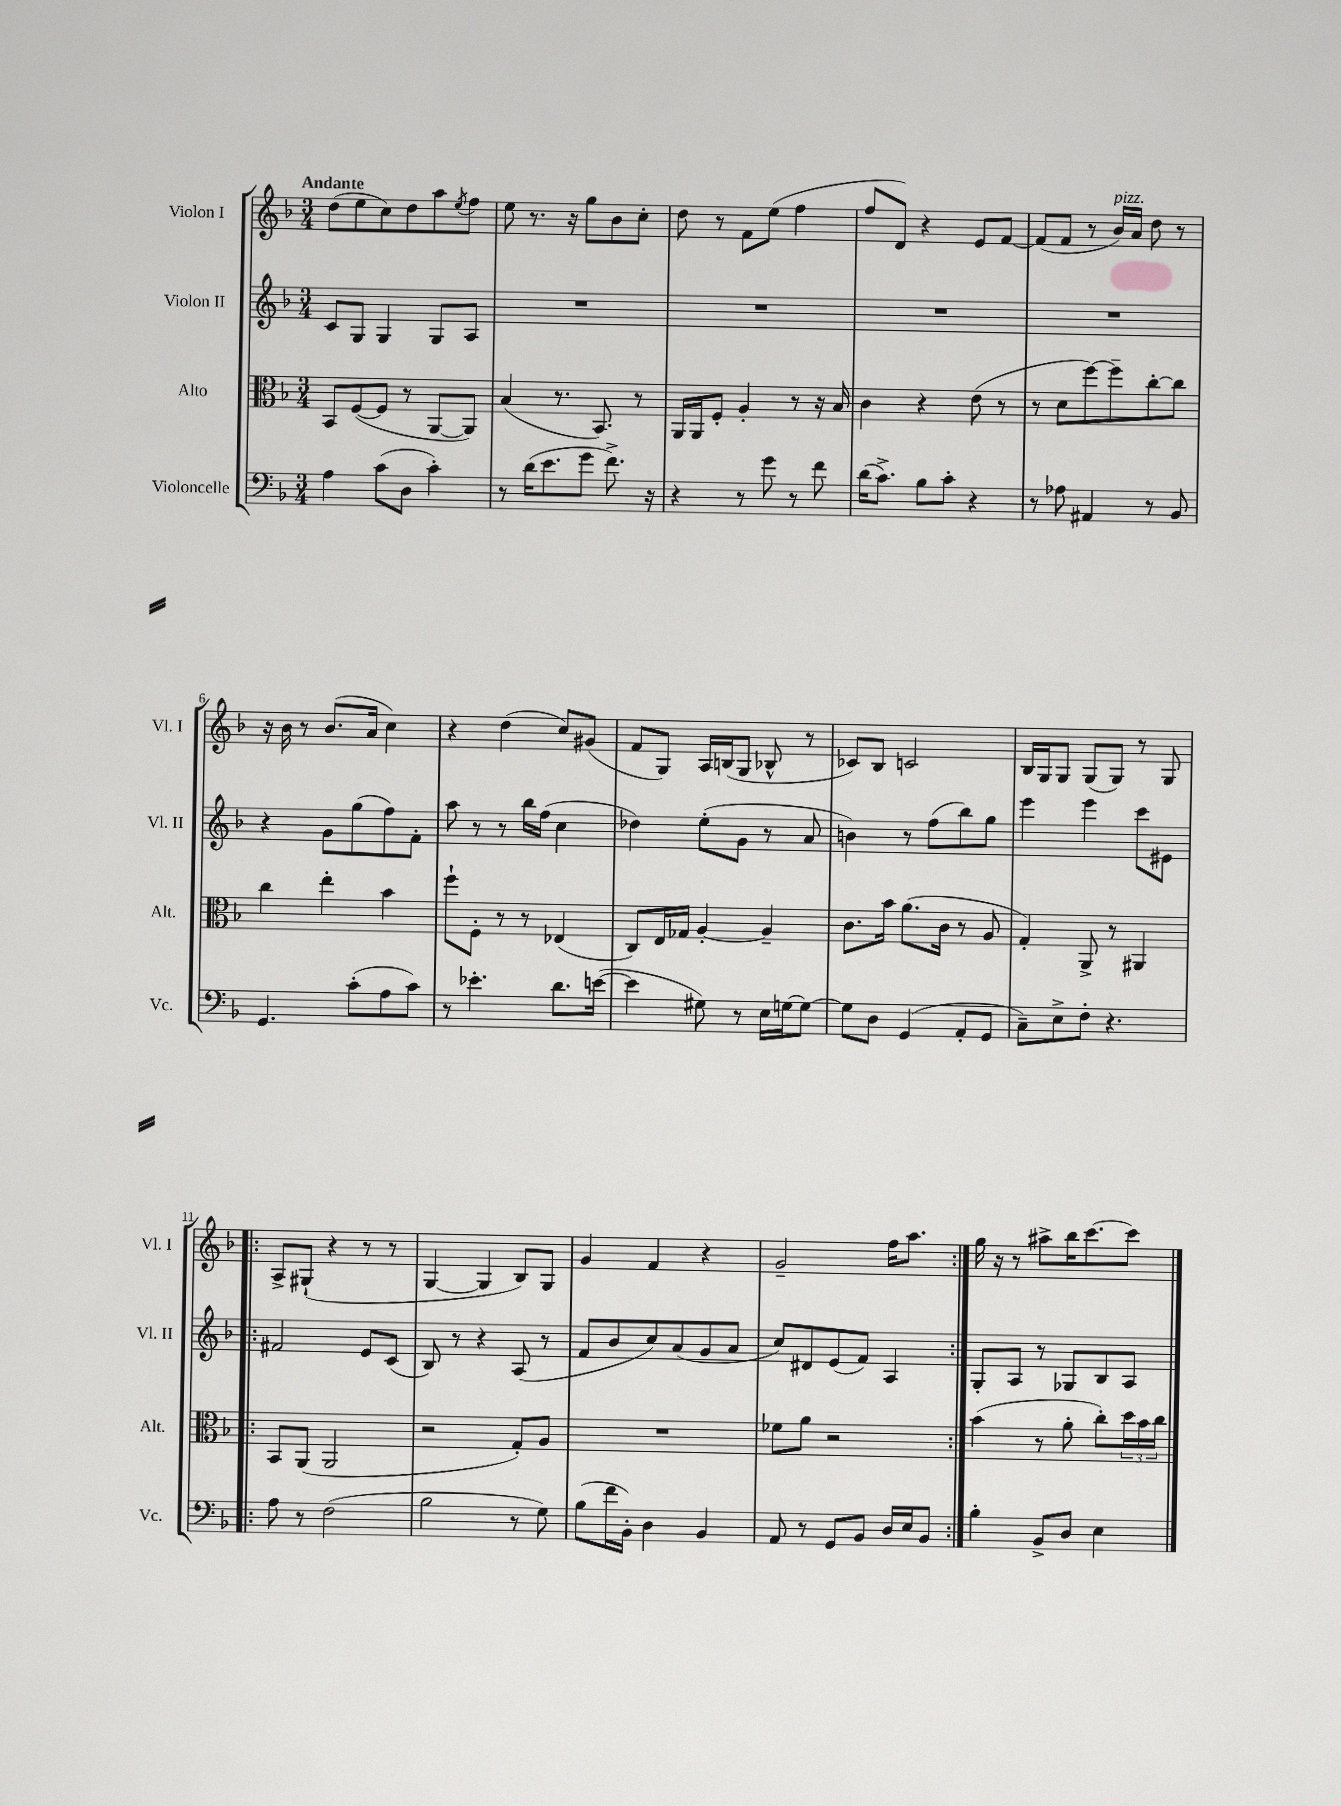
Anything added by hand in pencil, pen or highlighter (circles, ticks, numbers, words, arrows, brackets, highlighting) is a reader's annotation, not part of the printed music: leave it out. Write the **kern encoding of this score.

**kern	**kern	**kern	**kern
*staff4	*staff3	*staff2	*staff1
*clefF4	*clefC3	*clefG2	*clefG2
*k[b-]	*k[b-]	*k[b-]	*k[b-]
*M3/4	*M3/4	*M3/4	*M3/4
4A	8BB-	8c	(8dd
.	([8F	8G	8ee
(8c	8F]	4G	8cc)
8D	8r	.	8dd
4c')	[8AA	8G	8aa
.	.	.	8qee
.	8AA])	8A	8ff
=	=	=	=
8r	(4B-	2.r	8ee
(16d	.	.	8.r
8.e	.	.	.
.	8.r	.	.
.	.	.	16r
8g	.	.	8gg
.	8.BB-)	.	.
8.f^)	.	.	8b-
.	8r	.	8cc'
16r	.	.	.
=	=	=	=
4r	16AA	2.r	8dd
.	16AA	.	.
.	8F'	.	8r
8r	4A'	.	8f
8g	.	.	(8ee
8r	8r	.	4ff
8f	16r	.	.
.	16B-	.	.
=	=	=	=
(16d	4c	2.r	8ff
8.c^)	.	.	.
.	.	.	8d)
8B-	4r	.	4r
8c'	.	.	.
4r	(8e	.	8e
.	8r	.	[8f
=	=	=	=
8r	8r	2.r	(8f]
8A-	8d	.	8f
4AA#	[8ff)	.	8r
.	8ff~]	.	16b-)
.	.	.	16a
8r	[8cc'	.	8dd
8BB-	8cc]	.	8r
=	=	=	=
4.GG	4cc	4r	16r
.	.	.	16b-
.	.	.	8r
.	4ee'	8g	(8.b-
(8c'	.	(8gg	.
.	.	.	16a
8A	4b-	8ff)	4cc)
8c)	.	8f'	.
=	=	=	=
8r	8ff`	8aa	4r
4.e-'	8F'	8r	.
.	8r	8r	(4dd
.	8r	16bb-	.
.	.	(16ff	.
8.d	(4E-	4cc	8cc)
.	.	.	(8g#
([16e	.	.	.
=	=	=	=
4e]	8C)	4dd-)	8f
.	16E	.	8G)
.	16G-	.	.
8G#)	[4A'	(8ee'	16A
.	.	.	(16B
8r	.	8g	8G
16E	4A~]	8r	8B-^^
[16G	.	.	.
8G_	.	8a	8r
=	=	=	=
8G]	8.c	4b)	8c-)
8D	.	.	8B-
.	16b-	.	.
(4GG	(8.a	8r	2c
.	.	(8ff	.
.	16c	.	.
8AA'	8r	8bb-)	.
8GG	8A	8gg	.
=	=	=	=
8C~)	4G')	4eee	16B-
.	.	.	16G
8E^	.	.	8G
8F'	8AA^	4eee	(8G
4.r	8r	.	8G)
.	4AA#	8ccc	8r
.	.	8e#	8G
=!|:	=!|:	=!|:	=!|:
8A	8BB-	2f#	8A^
8r	(8AA	.	(8G#`
(2F	2AA	.	4r
.	.	8e	8r
.	.	(8c	8r
=	=	=	=
2B-	2r	8B-)	[4G
.	.	8r	.
.	.	4r	4G]
8r	8G')	(8A	8B-)
8G)	8A	8r	8G
=	=	=	=
(8B-	2.r	8f	4g
16f	.	8b-	.
16BB-')	.	.	.
4D	.	8cc)	4f
.	.	(8a	.
4BB-	.	8g	4r
.	.	8a	.
=	=	=	=
8AA	8f-	8cc)	2g~
8r	8a	8d#	.
8GG	2r	(8e	.
8BB-	.	8f)	.
16D	.	4A	16ff
16E	.	.	8.aa
8BB-	.	.	.
=:|!	=:|!	=:|!	=:|!
4B-'	(4b-	8G'	16gg
.	.	.	16r
.	.	8A	8r
8BB-^	8r	8r	8aa#^
8D	8a'	8G-	16bb-
.	.	.	[8.ccc
4E	8cc')	8B-	.
.	24dd	8A	8ccc]
.	24b-	.	.
.	24cc	.	.
==	==	==	==
*-	*-	*-	*-
